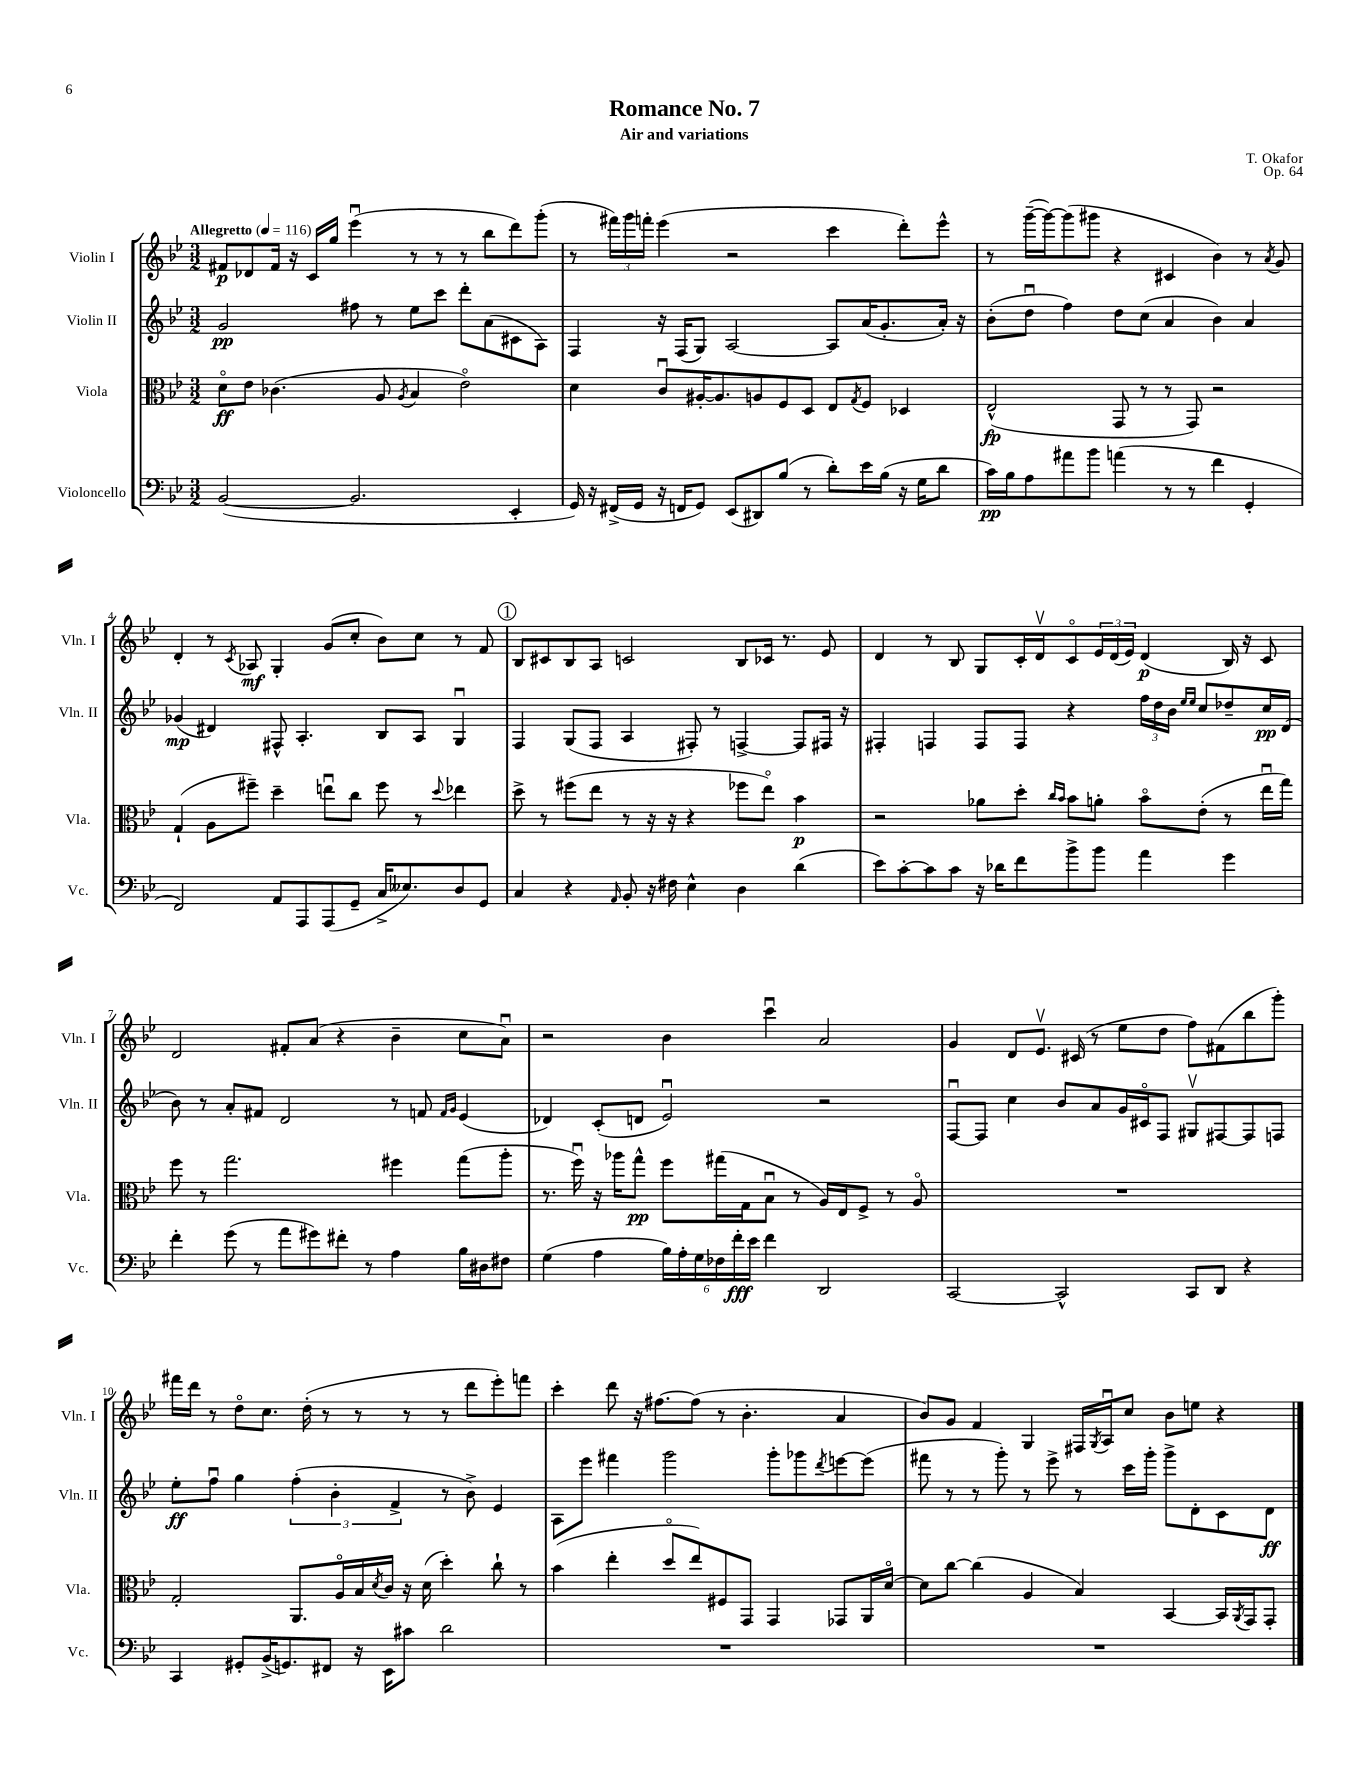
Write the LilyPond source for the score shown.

\header { title = "Romance No. 7" composer = "T. Okafor" subtitle = "Air and variations" opus = "Op. 64" }
<<
\new StaffGroup <<
\new Staff = "s0" \with { instrumentName = "Violin I" shortInstrumentName = "Vln. I" } {
    \clef treble \key bes \major \numericTimeSignature \time 3/2 \tempo "Allegretto" 4 = 116
    fis'8\p des'8 fis'16 r16 c'16 g''16 ees'''4\downbow( r8 r8 r8 bes''8 d'''8) g'''8-.( |
    r8 \tuplet 3/2 { fis'''16) g'''16 f'''16-. } ees'''4( r2 c'''4 d'''8-.) ees'''8-^ |
    r8 g'''16~--( g'''16~) g'''8( gis'''8 r4 cis'4 bes'4) r8 \acciaccatura { a'8 } g'8 |
    d'4-. r8 \acciaccatura { c'8 } aes8\mf g4-. g'8( c''8-. bes'8) c''8 r8 f'8 |
    \mark \markup { \circle "1" } bes8 cis'8 bes8 a8 c'2 bes8 ces'16 r8. ees'8 |
    d'4 r8 bes8 g8 c'16-. d'16\upbow c'8\flageolet \tuplet 3/2 { ees'16 d'16( ees'16) } d'4\p( bes16) r16 c'8 |
    d'2 fis'8-. a'8( r4 bes'4-- c''8 a'8\downbow) |
    r2 bes'4 c'''4\downbow a'2 |
    g'4 d'8 ees'8.\upbow cis'16( r8 ees''8 d''8 f''8) fis'8( bes''8 g'''8-.) |
    fis'''16 d'''16 r8 d''8\flageolet c''8. d''16-.( r8 r8 r8 r8 d'''8 ees'''8-.) f'''8 |
    c'''4-. d'''8 r16 fis''8.~ fis''8( r8 bes'4.-. a'4 |
    bes'8) g'8 f'4 g4 fis16 \acciaccatura { g8 } a16\downbow c''8 bes'8 e''8 r4 \bar "|." |
}
\new Staff = "s1" \with { instrumentName = "Violin II" shortInstrumentName = "Vln. II" } {
    \clef treble \key bes \major \numericTimeSignature \time 3/2
    g'2\pp fis''8 r8 ees''8 c'''8 d'''8-. a'8( cis'8 a8) |
    f4 r16 f16( g8) a2~ a8 a'16( g'8.-. a'16-.) r16 |
    bes'8-.( d''8\downbow f''4) d''8 c''8( a'4 bes'4) a'4 |
    ges'4\mp( dis'4) fis8-^ a4.-. bes8 a8 g4\downbow |
    \mark \markup { \circle "1" } f4 g8( f8 a4 fis8-.) r8 f4~-> f8 fis16 r16 |
    fis4-. f4 f8 f8 r4 \tuplet 3/2 { f''16 d''16 bes'16 } \grace { ees''16 ees''16 } c''8 des''8-- c''16\pp d'16( |
    bes'8) r8 a'8-. fis'8 d'2 r8 f'8 \grace { f'16 g'16 } ees'4( |
    des'4) c'8-.( d'8 ees'2\downbow) r2 |
    f8~\downbow f8 c''4 bes'8 a'8 g'16 cis'16\flageolet f8 gis8\upbow fis8~ fis8 f8 |
    ees''8-.\ff f''8\downbow g''4 \tuplet 3/2 { f''4-.( bes'4-. f'4-> } r8 bes'8->) ees'4 |
    a8 ees'''8 fis'''4 g'''2 g'''8-. ges'''8 \acciaccatura { d'''8 } e'''8~ e'''8( |
    fis'''8 r8 r8 g'''8-.) r8 ees'''8-> r8 c'''16 g'''16-. g'''8-> d'8-. c'8 d'8\ff \bar "|." |
}
\new Staff = "s2" \with { instrumentName = "Viola" shortInstrumentName = "Vla." } {
    \clef alto \key bes \major \numericTimeSignature \time 3/2
    d'8\flageolet\ff ees'8 ces'4.( a8 \acciaccatura { a8 } bes4 ees'2\flageolet) |
    d'4 c'8\downbow ais16~-. ais8. a8 f8 d8 ees8 \acciaccatura { g8 } f8 des4 |
    ees2-^\fp( g,8 r8 r8 g,8) r2 |
    g4-!( a8 fis''8--) d''4-- e''8\downbow c''8 fis''8 r8 \appoggiatura { d''8 } ees''4 |
    \mark \markup { \circle "1" } d''8-> r8 fis''8( ees''8 r8 r16 r16 r4 fes''8 ees''8\flageolet) bes'4\p |
    r2 aes'8 d''8-. \grace { c''16 bes'16 } bes'8 a'8-. bes'8\flageolet ees'8-.( r8 ees''16\downbow g''16) |
    f''8 r8 g''2. fis''4 g''8( a''8-. |
    r8. f''16\downbow) r16 aes''16 g''8-^\pp f''8 gis''16( g16 bes8\downbow r8 a16) ees16 f8-> r8 a8\flageolet |
    R1. |
    g2-. a,8. a16\flageolet bes16 \acciaccatura { d'8 } c'16 r16 d'16( d''4-.) c''8-! r8 |
    bes'4( ees''4-. d''8\flageolet ees''8) fis8 g,8 g,4 ges,8 a,16 d'16~\flageolet |
    d'8 c''8~ c''4( a4 bes4) bes,4~ bes,16 \acciaccatura { a,8 } g,16 g,8-. \bar "|." |
}
\new Staff = "s3" \with { instrumentName = "Violoncello" shortInstrumentName = "Vc." } {
    \clef bass \key bes \major \numericTimeSignature \time 3/2
    bes,2~( bes,2. ees,4-. |
    g,16) r16 fis,16->( g,16 r16 f,16 g,8) ees,8( dis,8) bes8( r8 d'8-.) ees'16 bes16( r16 g16 d'8 |
    c'16\pp) bes16 a8 ais'8 bes'8 a'4( r8 r8 f'4 g,4-. |
    f,2) a,8 a,,8 a,,8( g,8-- c16-> eeses8.) d8 g,8 |
    \mark \markup { \circle "1" } c4 r4 \grace { a,16 } bes,8-. r16 fis16 ees4-^ d4 d'4( |
    ees'8) c'8~-. c'8 c'8 r16 des'16 f'8 bes'8-> bes'8 a'4 g'4 |
    f'4-. g'8( r8 a'8 gis'8) fis'8-. r8 a4 bes16 dis16 fis8 |
    g4( a4 \tuplet 6/4 { bes16) a16-. g16 fes16 f'16-.\fff ees'16 } f'4 d,2 |
    c,2~ c,2-^ c,8 d,8 r4 |
    c,4 gis,8-. bes,16->( g,8.) fis,8 r16 ees,16 cis'8 d'2 |
    R1. |
    R1. \bar "|." |
}
>>
>>
